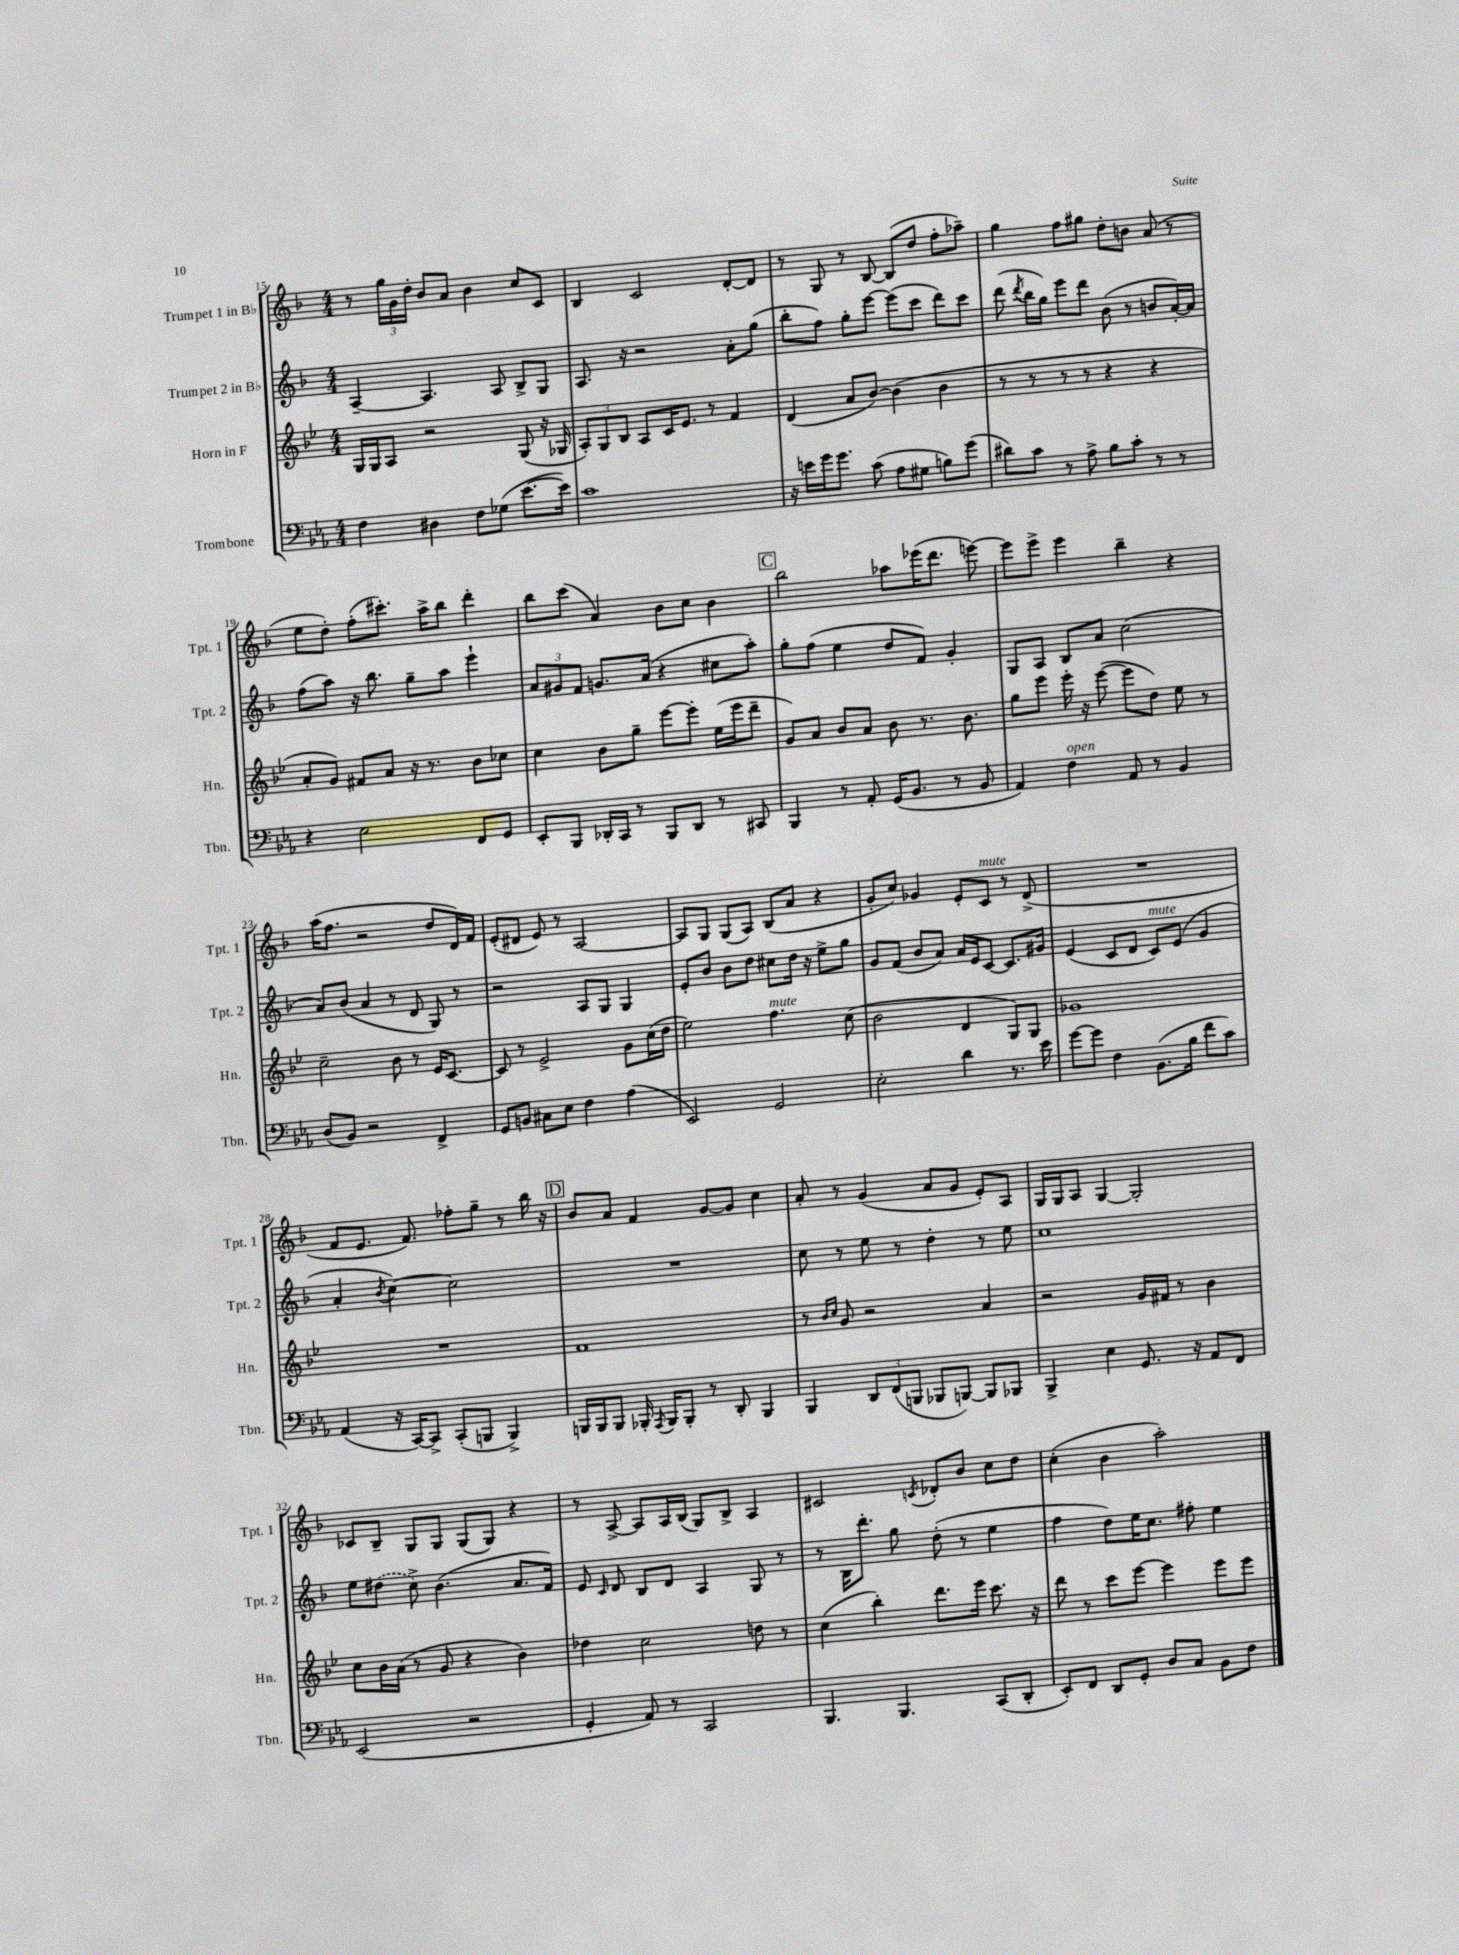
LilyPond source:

<<
\new StaffGroup <<
\new Staff = "s0" \with { instrumentName = "Trumpet 1 in Bb" shortInstrumentName = "Tpt. 1" } {
    \clef treble \key f \major \numericTimeSignature \time 4/4
    \autoBeamOff r8 \tuplet 3/2 { g''16[ g'16 d''16]-. } bes'8[ a'8] bes'4 c''8[ c'8] |
    bes4 c'2 d'8[~-. d'8] |
    r8 g8 r8 bes8~ bes8[( d''8] f''8[-. aes''8]--) |
    g''4 f''8[ gis''8] d''8[-. b'8] a'8( r8 |
    e''8[ d''8]-.) f''8[-.( cis'''8.]-.) a''16[-> bes''8] d'''4-. |
    bes''8[ c'''8]( a'4) bes'8[ c''8] bes'4 |
    \mark \markup { \box "C" } bes''2 aes''8[ ees'''16( d'''8.] e'''8~) |
    e'''8[ e'''8]-> e'''4 bes''4-- r4 |
    a''16[( f''8.] r2 d''8[ d'16) f'16] |
    e'8[-.( dis'8] e'8) r8 a2~ |
    a8[ g8] g8[( a8]) bes8[( a'8] r4 |
    g'8[-. c''8]) ges'4 e'8[-. c'8]^\markup { \italic "mute" } r8 d'8->( |
    R1 |
    f'8[ e'8.] f'8.) fes''8[-. g''8]-- r8 bes''16 r16 |
    \mark \markup { \box "D" } bes'8[ a'8] f'4 g'8[~ g'8] c''4 |
    a'8-. r8 g'4( a'8[ g'8] e'8[-.) a8] |
    g16[ g16 a8] g4~ g2-. |
    ces'8[ bes8]-- g8[ g8] g8[( g8]) r4 |
    r8 a8~-> a8[ a16 bes16]( g8[) bes8]-> a4 |
    cis'2 \acciaccatura { c'8 } des'8[-. bes'8] c''8[ d''8] |
    c''4-.( bes'4 a''2-.) \bar "|." |
}
\new Staff = "s1" \with { instrumentName = "Trumpet 2 in Bb" shortInstrumentName = "Tpt. 2" } {
    \clef treble \key f \major \numericTimeSignature \time 4/4
    \autoBeamOff a4~-- a4. a8 bes8[-> g8] |
    a8. r16 r2 a'8[-. g''8]( |
    bes''8[-. f''8]) g''8[-. e'''8]~ e'''8[( c'''8] d'''8[) c'''8] |
    d'''8( \acciaccatura { d'''8 } bes''16[ g''16]) e'''8[ d'''8] bes'8( r8 b'8[ a'16~-.) a'16] |
    f''8[( a''8]) r16 bes''8. g''8[-- a''8] e'''4-! |
    \tuplet 3/2 { a'8[ gis'8 f'8] } g'8.[ a'16]( r4 cis''8[ a''8]-.) |
    \mark \markup { \box "C" } g''8[-. f''8]( e''4 d''8[ f'8]) g'4-. |
    g8[ a8] bes8[ a'8] c''2( |
    a'8[) bes'8]( a'4 r8 d'8 g8) r8 |
    r2 a8[ g8] g4 |
    e'8[-. bes'8] bes'8[ d''8] cis''8[ d''16] r16 e''8[-> g''8] |
    g'8[ f'8]( bes'8[ a'8]) a'16[ e'16 c'8]~ c'8.[ gis'16] |
    e'4( c'8[ d'8] c'8[^\markup { \italic "mute" }) e'8]( g'4 |
    a'4-. \acciaccatura { bes'8 } c''4~) c''2 |
    \mark \markup { \box "D" } R1 |
    c''8 r8 e''8 r8 d''4-. r8 e''8 |
    c''1 |
    e''8[ \once \slurDashed dis''8]( c''8->) bes'4.( a'8.[ f'16]) |
    e'8 \grace { c'16 } d'8 bes8[ d'8] a4 g8 r8 |
    r8 bes16[ d'''8.]-. g''8 d''8-.( r8 e''4 |
    f''4 d''8[) e''16 c''8.] fis''8-. e''4 \bar "|." |
}
\new Staff = "s2" \with { instrumentName = "Horn in F" shortInstrumentName = "Hn." } {
    \clef treble \key bes \major \numericTimeSignature \time 4/4
    \autoBeamOff g16[ g16 a8] r2 g8( r16 ges16 |
    \tuplet 3/2 { a8[-.) g8 bes8] } a8[ c'16 ees'8.] r8 f'4 |
    d'4( a'8[ bes'8]~) bes'4( bes'4 |
    r8 r8 r8 r8 r4 r4 |
    a'8[-. g'8]) fis'8[ a'8] r16 r8. bes'8[ ces''8] |
    c''4 bes'8[ g''8]-- ees'''8[~ ees'''8]-. ees''16[( ees'''16 d'''8]-- |
    \mark \markup { \box "C" } g'8[) a'8] bes'8[ a'8] bes'8 r8. bes'8. |
    g''8[ ees'''8] ees'''16-. r16 ees'''8~( ees'''8[ d''8]) ees''8 r8 |
    c''2-- bes'8 r8 ees'16[ c'8.]~ |
    c'8 r8 ees'2-> g'8[ c''16( d''16] |
    ees''2) f''4.^\markup { \italic "mute" } c''8( |
    bes'2 d'4 g8[) g8] |
    ges'1 |
    R1 |
    \mark \markup { \box "D" } f'1 |
    r8 \grace { bes'16[ c''16] } g'8 r2 a'4 |
    r2 g'16[ fis'16] r8 bes'4 |
    c''8[ bes'16 a'16]( r8 g'8 r4 bes'4) |
    des''4 c''2 d''8 r8 |
    c''4( bes''4-.) d'''8.[ ees'''16] c'''8. r16 |
    d'''8 r8 c'''8[ ees'''8]~ ees'''4 ees'''8[ ees'''8] \bar "|." |
}
\new Staff = "s3" \with { instrumentName = "Trombone" shortInstrumentName = "Tbn." } {
    \clef bass \key ees \major \numericTimeSignature \time 4/4
    \autoBeamOff f4 dis4 f8[ ges8]( ees'8.[~ ees'16]) |
    c'1 |
    r16 e'16[ g'16 g'8.] c'8( aes8[ gis8] b8[) g'8]( |
    dis'8[) c'8] r8 aes8-> bes8[ c'8]-. r8 r8 |
    r4 ees2 f,8[ g,8] |
    ees,8[-. bes,,8] des,16[-. c,16] r8 bes,,8[ des,8] r8 cis,8 |
    \mark \markup { \box "C" } bes,,4 r8 aes,8-. g,16[( bes,8.] r8 bes,8 |
    aes,4) f4^\markup { \italic "open" } aes,8 r8 bes,4 |
    d8[( bes,8]) r2 f,4-> |
    g,8[ b,8] cis8[ ees8] f4 aes4( |
    ees,2) g,2 |
    ees2-. d'4 r8. ees'16 |
    g'8[~ g'8] f4 bes,8.[( bes16] f'8[ c'8]) |
    aes,4( r16 c,16[~) c,8]-> c,8[-.( b,,8] b,,4->) |
    \mark \markup { \box "D" } b,,16[ b,,16 b,,8] bes,,16-. \acciaccatura { aes,,8 } bes,,16[ bes,,8]-. r8 d,8-. bes,,4 |
    bes,,4 \tuplet 3/2 { d,8[ f,8( b,,8] } bes,,8[ b,,8]~) b,,8[ bes,,8] |
    bes,,4-> ees4 g,8. r16 aes,8[ f,8] |
    ees,2( r2 |
    g,4-. aes,8) r8 c,2 |
    bes,,4. bes,,4. c,8[( d,8]-. |
    ees,8[-.) f,8] d,8[ g,8]-. d8[ c8] bes,8[ f8] \bar "|." |
}
>>
>>
\layout { \context { \Score currentBarNumber = #15 } }
